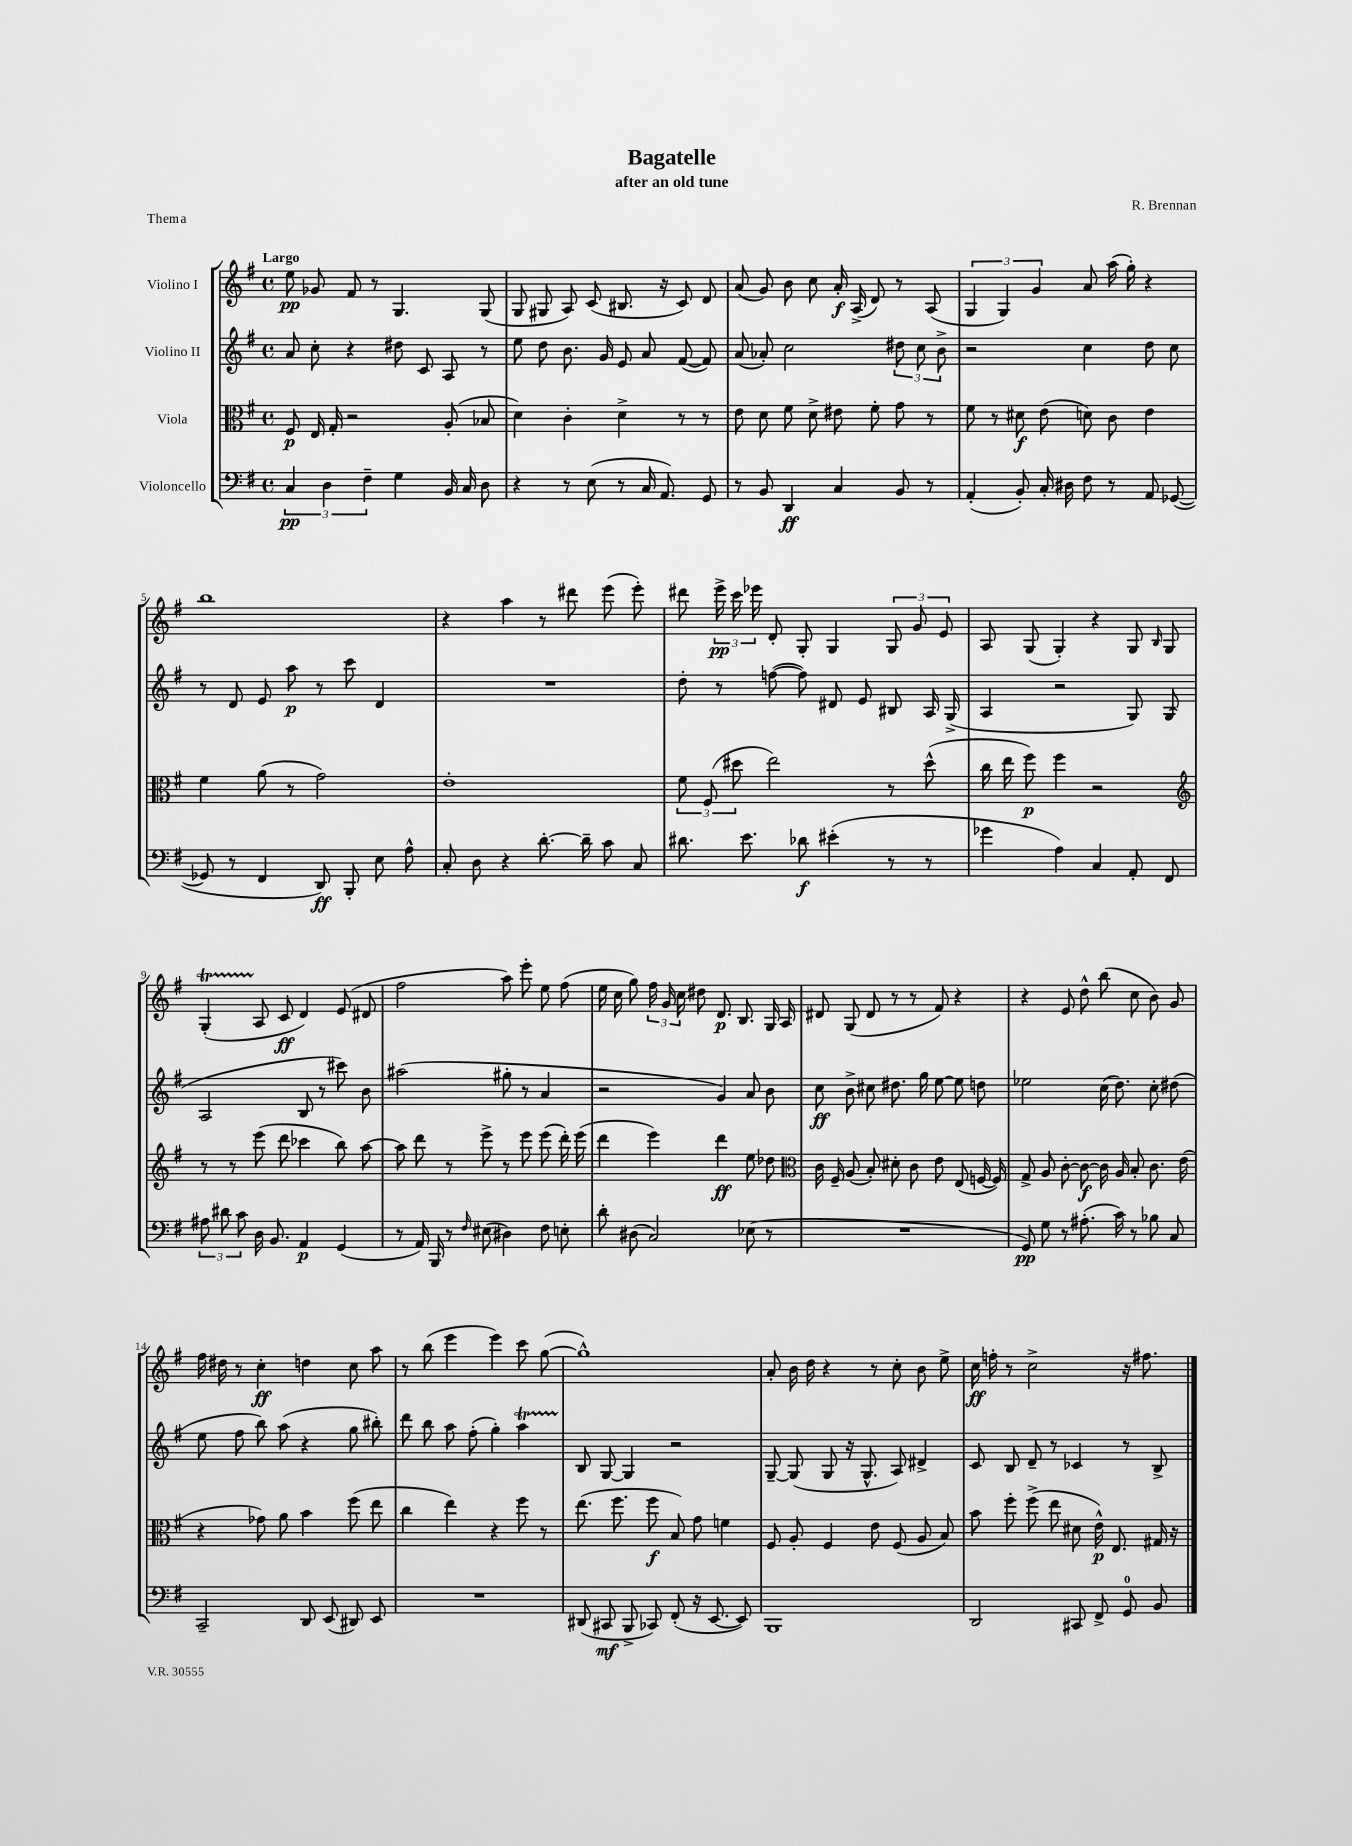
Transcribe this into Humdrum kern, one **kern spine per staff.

**kern	**kern	**kern	**kern
*staff4	*staff3	*staff2	*staff1
*clefF4	*clefC3	*clefG2	*clefG2
*k[f#]	*k[f#]	*k[f#]	*k[f#]
*M4/4	*M4/4	*M4/4	*M4/4
*met(c)	*met(c)	*met(c)	*met(c)
6C/	8F#/	8a/	8ee\
.	16E/	8cc'\	8g-/
6D\	.	.	.
.	16G'/	.	.
.	2r	4r	8f#/
6F#~\	.	.	.
.	.	.	8r
4G\	.	8dd#\	4.G/
.	.	8c/	.
16BB/	(8A'/	8A/	.
16C/	.	.	.
8D\	8B-/	8r	(8G/
=	=	=	=
4r	4d\)	8ee\	8G/
.	.	8dd\	8G#/
8r	4c'\	8.b\	8A/)
(8E\	.	.	(8c/
.	.	16g/	.
8r	4d^\	8e/	8.B#/
16C/	.	8a/	.
8.AA/)	.	.	16r
.	8r	([8f#/	8c/)
8GG/	8r	8f#/])	8d/
=	=	=	=
8r	8e\	(8a/	(8a/
8BB/	8d\	8a-'/)	8g/)
4DD/	8f#\	2cc\	8b\
.	8d^\	.	8cc\
4C/	8e#\	.	16a'/
.	.	.	(16A^/
.	8f#'\	.	8d/)
8BB/	8g\	12dd#\	8r
.	.	12cc\	.
8r	8r	.	(8A/
.	.	12b^\	.
=	=	=	=
(4AA'/	8f#\	2r	6G/
.	8r	.	.
.	.	.	6G/)
8BB'/)	8d#\	.	.
.	.	.	6g/
16C'/	(8e\	.	.
16D#\	.	.	.
8F#\	8d\)	4cc\	8a/
8r	8c\	.	(16aa\
.	.	.	16gg'\)
8AA/	4e\	8dd\	4r
([8GG-/	.	8cc\	.
=	=	=	=
8GG-/]	4f#\	8r	1bb
8r	.	8d/	.
4FF#/	(8a\	8e/	.
.	8r	8aa\	.
8DD/)	2g\)	8r	.
8BBB'/	.	8ccc\	.
8E\	.	4d/	.
8A^^\	.	.	.
=	=	=	=
8C'/	1e'	1r	4r
8D\	.	.	.
4r	.	.	4aa\
[8.d'\	.	.	8r
.	.	.	8ddd#\
16d~\]	.	.	.
8c\	.	.	(8eee\
8C/	.	.	8eee'\)
=	=	=	=
8.d#\	12f#\	8dd'\	8ddd#\
.	(12F#/	.	.
.	.	8r	24eee^\
.	12dd#\	.	24ccc\
8.e\	.	.	.
.	.	.	24eee-\
.	2ee\)	([8ff\	8d'/
8d-\	.	8ff\])	8G'/
(4e#'\	.	8d#/	4G/
.	.	8e/	.
8r	8r	8B#/	12G/
.	.	.	12g/
8r	(8dd#^^\	16A/	.
.	.	.	12e/
.	.	(16G^/	.
=	=	=	=
4g-\	16cc\	4A/	8A/
.	16ee\	.	.
.	8ff#\)	.	(8G/
4A\)	4ff#\	2r	4G'/)
4C/	2r	.	4r
8AA'/	.	8G/)	8G/
.	.	.	16qqB/
8FF#/	.	(8G/	8G/
=	=	=	=
*	*clefG2	*	*
12A#\	8r	2A/	(4G'/
12d#\	.	.	.
.	8r	.	.
12c\	.	.	.
16D\	(8eee\	.	8A/
8.BB/	.	.	.
.	8ddd\	.	8c/
4AA/	4ccc-\	8B/	4d/)
.	.	8r	.
(4GG/	8bb\)	8ccc#\)	(8e/
.	[8aa\	8b\	8d#/
=	=	=	=
8r	8aa\]	(2aa#\	2ff#\
16AA/)	8ddd\	.	.
16BBB/	.	.	.
8r	8r	.	.
16qqF#/	.	.	.
(8E#\	8eee^\	.	.
4D#\)	8r	8gg#'\	8aa\)
.	8eee\	8r	8eee'\
8F#\	(8eee\	4a/	8ee\
8E'\	16ddd'\)	.	(8ff#\
.	(16eee\	.	.
=	=	=	=
8d'\	4ddd\	2r	16ee\
.	.	.	16cc\
(8D#\	.	.	8gg\)
2C/)	4eee\)	.	24ff#\
.	.	.	24g/
.	.	.	24cc\
.	.	.	8dd#\
.	4ddd\	4g/)	8.d/
.	.	.	8.B/
(8E-\	8ee\	8a/	.
8r	8dd-\	8b\	16G/
.	.	.	16A/
=	=	=	=
*	*clefC3	*	*
1r	16c\	8cc\	8d#/
.	16F#~/	.	.
.	(8A/	8b^\	(8G/
.	8B'/)	8cc#\	8d#/
.	8d#'\	8.dd#\	8r
.	8c\	.	8r
.	.	16gg\	.
.	8e\	[8ee\	8f#/)
.	(8E/	8ee\]	4r
.	[16F/	8dd\	.
.	16F/])	.	.
=	=	=	=
8GG/)	8G^/	2ee-\	4r
8G\	8A/	.	.
8r	[8c'\	.	8e/
(8.A#'\	8c\_	.	8dd^^\
.	16c\]	(16cc\	(8bb\
16c\)	16A/	8.dd\)	.
8r	8B'/	.	8cc\
8B-\	8.c\	8cc'\	8b\)
8C/	.	(8dd#\	8g/
.	(16e\	.	.
=	=	=	=
2CC~/	4r	8ee\	16ff#\
.	.	.	16dd#\
.	.	8ff#\	8r
.	8g-\)	8bb\)	4cc'\
.	8a\	(8aa\	.
8DD/	4b\	4r	4dd\
(8EE/	.	.	.
8DD#/)	(8ff#\	8gg\	8cc\
8EE/	8ee\	8bb#'\)	8aa\
=	=	=	=
1r	4cc\	8ddd\	8r
.	.	8bb\	(8bb\
.	4ee\)	8aa\	4eee\
.	.	(8ff#'\	.
.	4r	4gg'\)	4eee\)
.	8ff#\	4aa\	8ccc\
.	8r	.	([8gg\
=	=	=	=
(8DD#/	(8.ee\	8B/	1gg^^])
8CC#/	.	[8G/	.
.	8.ff#\	.	.
8BBB^/	.	4G/]	.
8CC-/)	8ff#\	.	.
(8FF#'/	8B/)	2r	.
16r	8g\	.	.
[8.EE/	.	.	.
.	4f\	.	.
8EE/])	.	.	.
=	=	=	=
1BBB	8F#/	[8G~/	8a'/
.	8A'/	(8G/]	16b\
.	.	.	16dd\
.	4F#/	8G/	4r
.	.	16r	.
.	.	8.G^^/	.
.	8e\	.	8r
.	(8F#/	8A/)	8cc'\
.	8A/	4d#^/	8b\
.	8B/)	.	8ee^\
=	=	=	=
2DD/	8b\	8c/	16cc\
.	.	.	16ff'\
.	8ff#'\	8B/	8r
.	(8ff#^\	8d~/	2cc^\
.	8ee\	8r	.
8CC#/	8d#\	4c-/	.
8FF#^/	16e^^\)	.	.
.	8.E/	.	.
8GG/	.	8r	16r
.	.	.	8.ff#\
8BB/	16G#/	8B^/	.
.	16r	.	.
==	==	==	==
*-	*-	*-	*-
